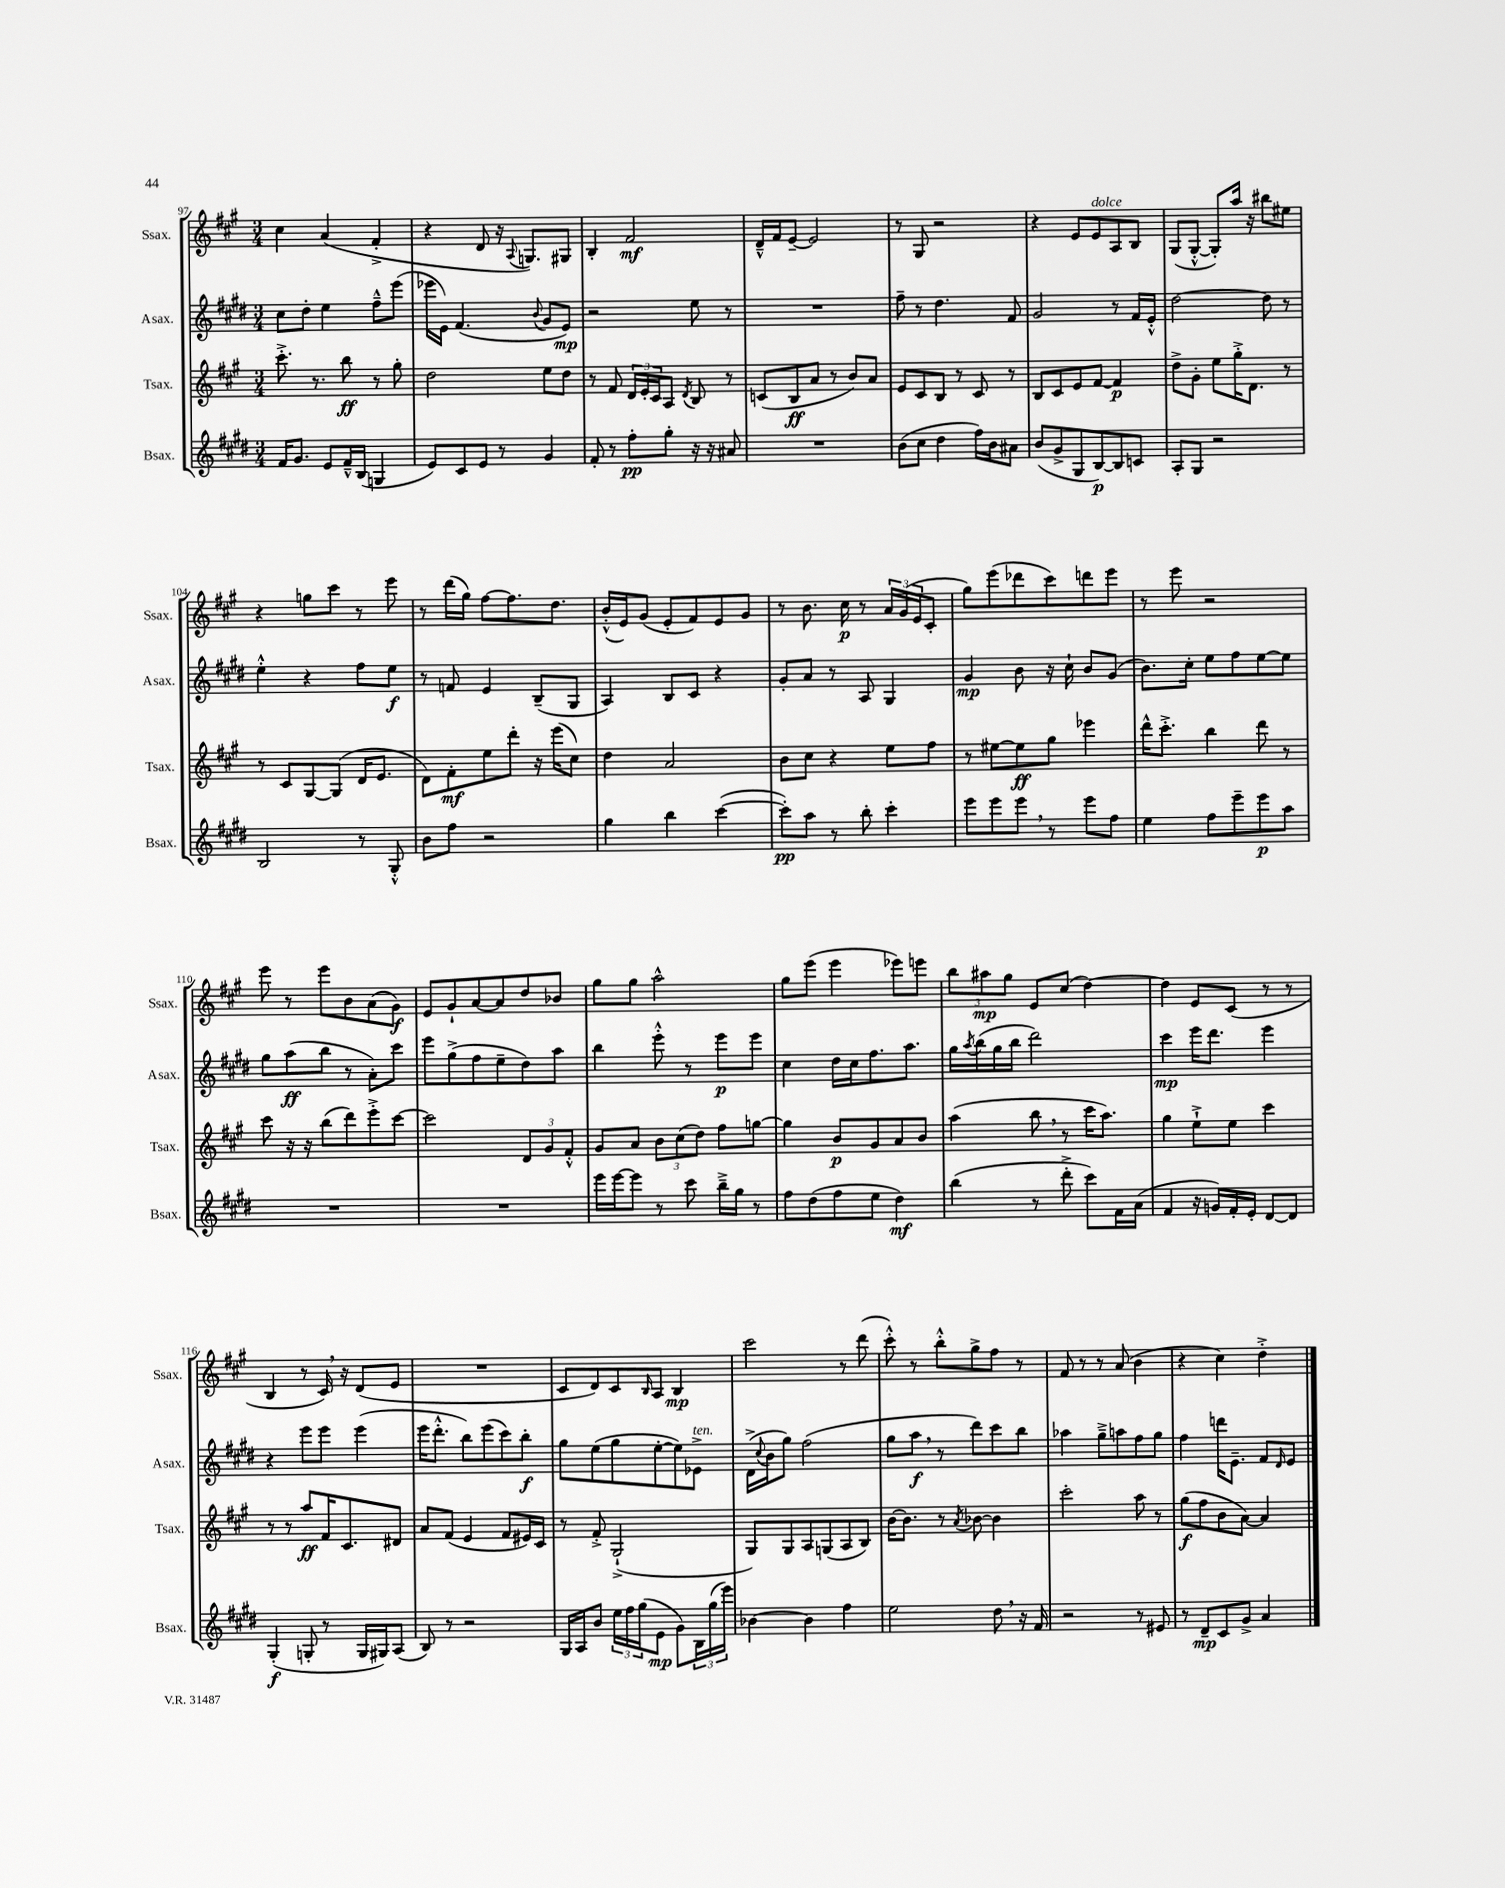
<<
\new StaffGroup <<
\new Staff = "s0" \with { instrumentName = "Ssax." shortInstrumentName = "Ssax." } {
    \clef treble \key a \major \numericTimeSignature \time 3/4
    cis''4 a'4( fis'4-.-> |
    r4 d'8 r16 \appoggiatura { a8 } g8.) gis8 |
    b4-. fis'2\mf |
    d'16---^ fis'16 e'8~-- e'2 |
    r8 gis8 r2 |
    r4 e'8 e'8^\markup { \italic "dolce" } a8 b8 |
    gis8( gis8~-.-^ gis8-.) a''16 r16 bis''8 eis''8 |
    r4 g''8 cis'''8 r8 e'''8 |
    r8 d'''16( gis''16) fis''8~ fis''8. d''8. |
    b'16-.-^( e'16) gis'8( e'8-. fis'8) e'8 gis'8 |
    r8 b'8. cis''16\p r8 \tuplet 3/2 { a'16 gis'16( e'16 } cis'8-. |
    gis''8) e'''8( des'''8 cis'''8) d'''8 e'''8 |
    r8 e'''8 r2 |
    e'''8 r8 e'''8 b'8 a'8( gis'8\f) |
    e'8 gis'8-! a'8~ a'8 d''8 bes'8 |
    gis''8 gis''8 a''2-^ |
    gis''8 e'''8( e'''4 ees'''8) e'''8 |
    \tuplet 3/2 { b''8 ais''8\mp gis''8 } e'8 cis''8( d''4~) |
    d''4 e'8 cis'8( r8 r8 |
    b4 r8 cis'16) \breathe r16 d'8( e'8 |
    R2. |
    cis'8 d'8) cis'8 \grace { b16 } a8 b4\mp |
    cis'''2 r8 d'''8( |
    cis'''8-.-^) r8 b''8-.-^ gis''8-> fis''8 r8 |
    fis'8 r8 r8 a'8( b'4 |
    r4 cis''4) d''4-.-> \bar "|." |
}
\new Staff = "s1" \with { instrumentName = "Asax." shortInstrumentName = "Asax." } {
    \clef treble \key e \major \numericTimeSignature \time 3/4
    cis''8 dis''8-. e''4 fis''8---^ e'''8( |
    ees'''16 e'16) fis'4.( \appoggiatura { b'8 } gis'8 e'8\mp) |
    r2 e''8 r8 |
    R2. |
    fis''8-- r8 dis''4. fis'8 |
    gis'2 r8 fis'16 e'16-.-^ |
    dis''2~ dis''8 r8 |
    e''4-.-^ r4 fis''8 e''8\f |
    r8 f'8 e'4 b8--( gis8 |
    a4) b8 cis'8 r4 |
    gis'8-. a'8 r8 a8 gis4 |
    gis'4\mp b'8 r16 cis''16-! b'8 gis'8( |
    b'8.) cis''16-. e''8 fis''8 e''8~ e''8 |
    gis''8 a''8\ff( b''8 r8 a'8-.) cis'''8 |
    e'''8 gis''8->( fis''8 e''8-- dis''8) a''8 |
    b''4 e'''8-.-^ r8 e'''8\p e'''8 |
    cis''4 dis''16 cis''16 fis''8. a''8. |
    gis''16 \acciaccatura { a''8 } b''16( gis''16 b''16 dis'''2) |
    cis'''4\mp e'''16 dis'''8. e'''4 |
    r4 e'''8 e'''8 e'''4( |
    e'''16 dis'''8.-.-^ b''8) e'''8( cis'''8) b''8-.\f |
    gis''8 e''8( gis''8 e''8~-. e''8) ees'8->^\markup { \italic "ten." } |
    dis'16->( \appoggiatura { cis''8 } b'16 gis''8) fis''2( |
    gis''8 a''8\f \breathe r8 dis'''8) cis'''8 b''8 |
    aes''4 gis''8---> a''8 fis''8 gis''8 |
    fis''4 d'''16 e'8.-- fis'8 \grace { dis'16 } e'8 \bar "|." |
}
\new Staff = "s2" \with { instrumentName = "Tsax." shortInstrumentName = "Tsax." } {
    \clef treble \key a \major \numericTimeSignature \time 3/4
    cis'''8.-.-> r8. b''8\ff r8 gis''8-. |
    d''2 e''8 d''8 |
    r8 fis'8 \tuplet 3/2 { d'16 e'16-. cis'16 } a8 \acciaccatura { d'8 } b8 r8 |
    c'8( b8\ff a'8 r8 b'8) a'8 |
    e'8 cis'8 b8 r8 cis'8 r8 |
    b8 cis'8 e'8 fis'8~ fis'4\p |
    d''8-> gis'8-. e''8 gis''16-.-> d'8. r8 |
    r8 cis'8 gis8~ gis8( d'16 e'8. |
    d'8) fis'8-.\mf e''8 d'''8-. r16 e'''16( cis''8) |
    d''4 a'2 |
    b'8 cis''8 r4 e''8 fis''8 |
    r8 eis''8~ eis''8\ff gis''8 ees'''4 |
    d'''16-^ cis'''8.-.-> b''4 d'''8 r8 |
    cis'''8 r16 r16 b''8( d'''8) e'''8-.-> cis'''8~ |
    cis'''2 \tuplet 3/2 { d'8 gis'8 fis'8-.-^ } |
    gis'8 a'8 \tuplet 3/2 { b'8 cis''8( d''8) } fis''8 g''8~ |
    g''4 b'8\p gis'8 a'8 b'8 |
    a''4( b''8 \breathe r8 cis'''16 a''8.) |
    gis''4 e''8-!-> e''8 cis'''4 |
    r8 r8 a''8\ff fis'16 cis'8. dis'8 |
    a'8 fis'8( e'4 fis'8 eis'16) cis'16 |
    r8 fis'8-.-> gis2-!->( |
    gis8) gis8 a8 g8( a8 b8) |
    b'16~ b'8. r8 \acciaccatura { a'8 } bes'8~ bes'4 |
    cis'''2-. a''8 r8 |
    gis''8\f( fis''8 b'8 a'8~) a'4 \bar "|." |
}
\new Staff = "s3" \with { instrumentName = "Bsax." shortInstrumentName = "Bsax." } {
    \clef treble \key e \major \numericTimeSignature \time 3/4
    fis'16 gis'8. e'8 fis'16---^ b16( g4 |
    e'8) cis'8 e'8 r8 gis'4 |
    fis'8-. r8 fis''8-.\pp gis''8-. r16 r16 ais'8 |
    R2. |
    b'8( cis''8 dis''4 fis''16) b'16 ais'8 |
    b'8( gis'8-> gis8 b8~\p) b8 c'8 |
    a8-. gis8 r2 |
    b2 r8 gis8-.-^ |
    b'8 fis''8 r2 |
    gis''4 b''4 cis'''4~( |
    cis'''8-.\pp) a''8 r8 b''8-. cis'''4-. |
    e'''8 e'''8 e'''8 \breathe r8 e'''8 fis''8 |
    e''4 fis''8 e'''8-- e'''8\p a''8 |
    R2. |
    R2. |
    e'''16 e'''16~ e'''8 r8 cis'''8 b''16---> gis''16 r8 |
    fis''8 dis''8( fis''8 e''8 dis''4\mf) |
    b''4( r8 dis'''8-.-> cis'''8) fis'16 a'16( |
    fis'4 r16 g'16) fis'16-. e'16-. dis'8~ dis'8 |
    gis4-.\f( g8-. r8 g16 gis16) a8( |
    b8) r8 r2 |
    gis16 a16 b'8 \tuplet 3/2 { e''16 fis''16 gis''16( } e'8\mp gis'8) \tuplet 3/2 { b16 gis''16( e'''16) } |
    bes'4~ bes'4 fis''4 |
    e''2 dis''8 \breathe r16 fis'16 |
    r2 r8 eis'8 |
    r8 dis'8--\mp cis'8 gis'8-> a'4 \bar "|." |
}
>>
>>
\layout { \context { \Score currentBarNumber = #97 } }
